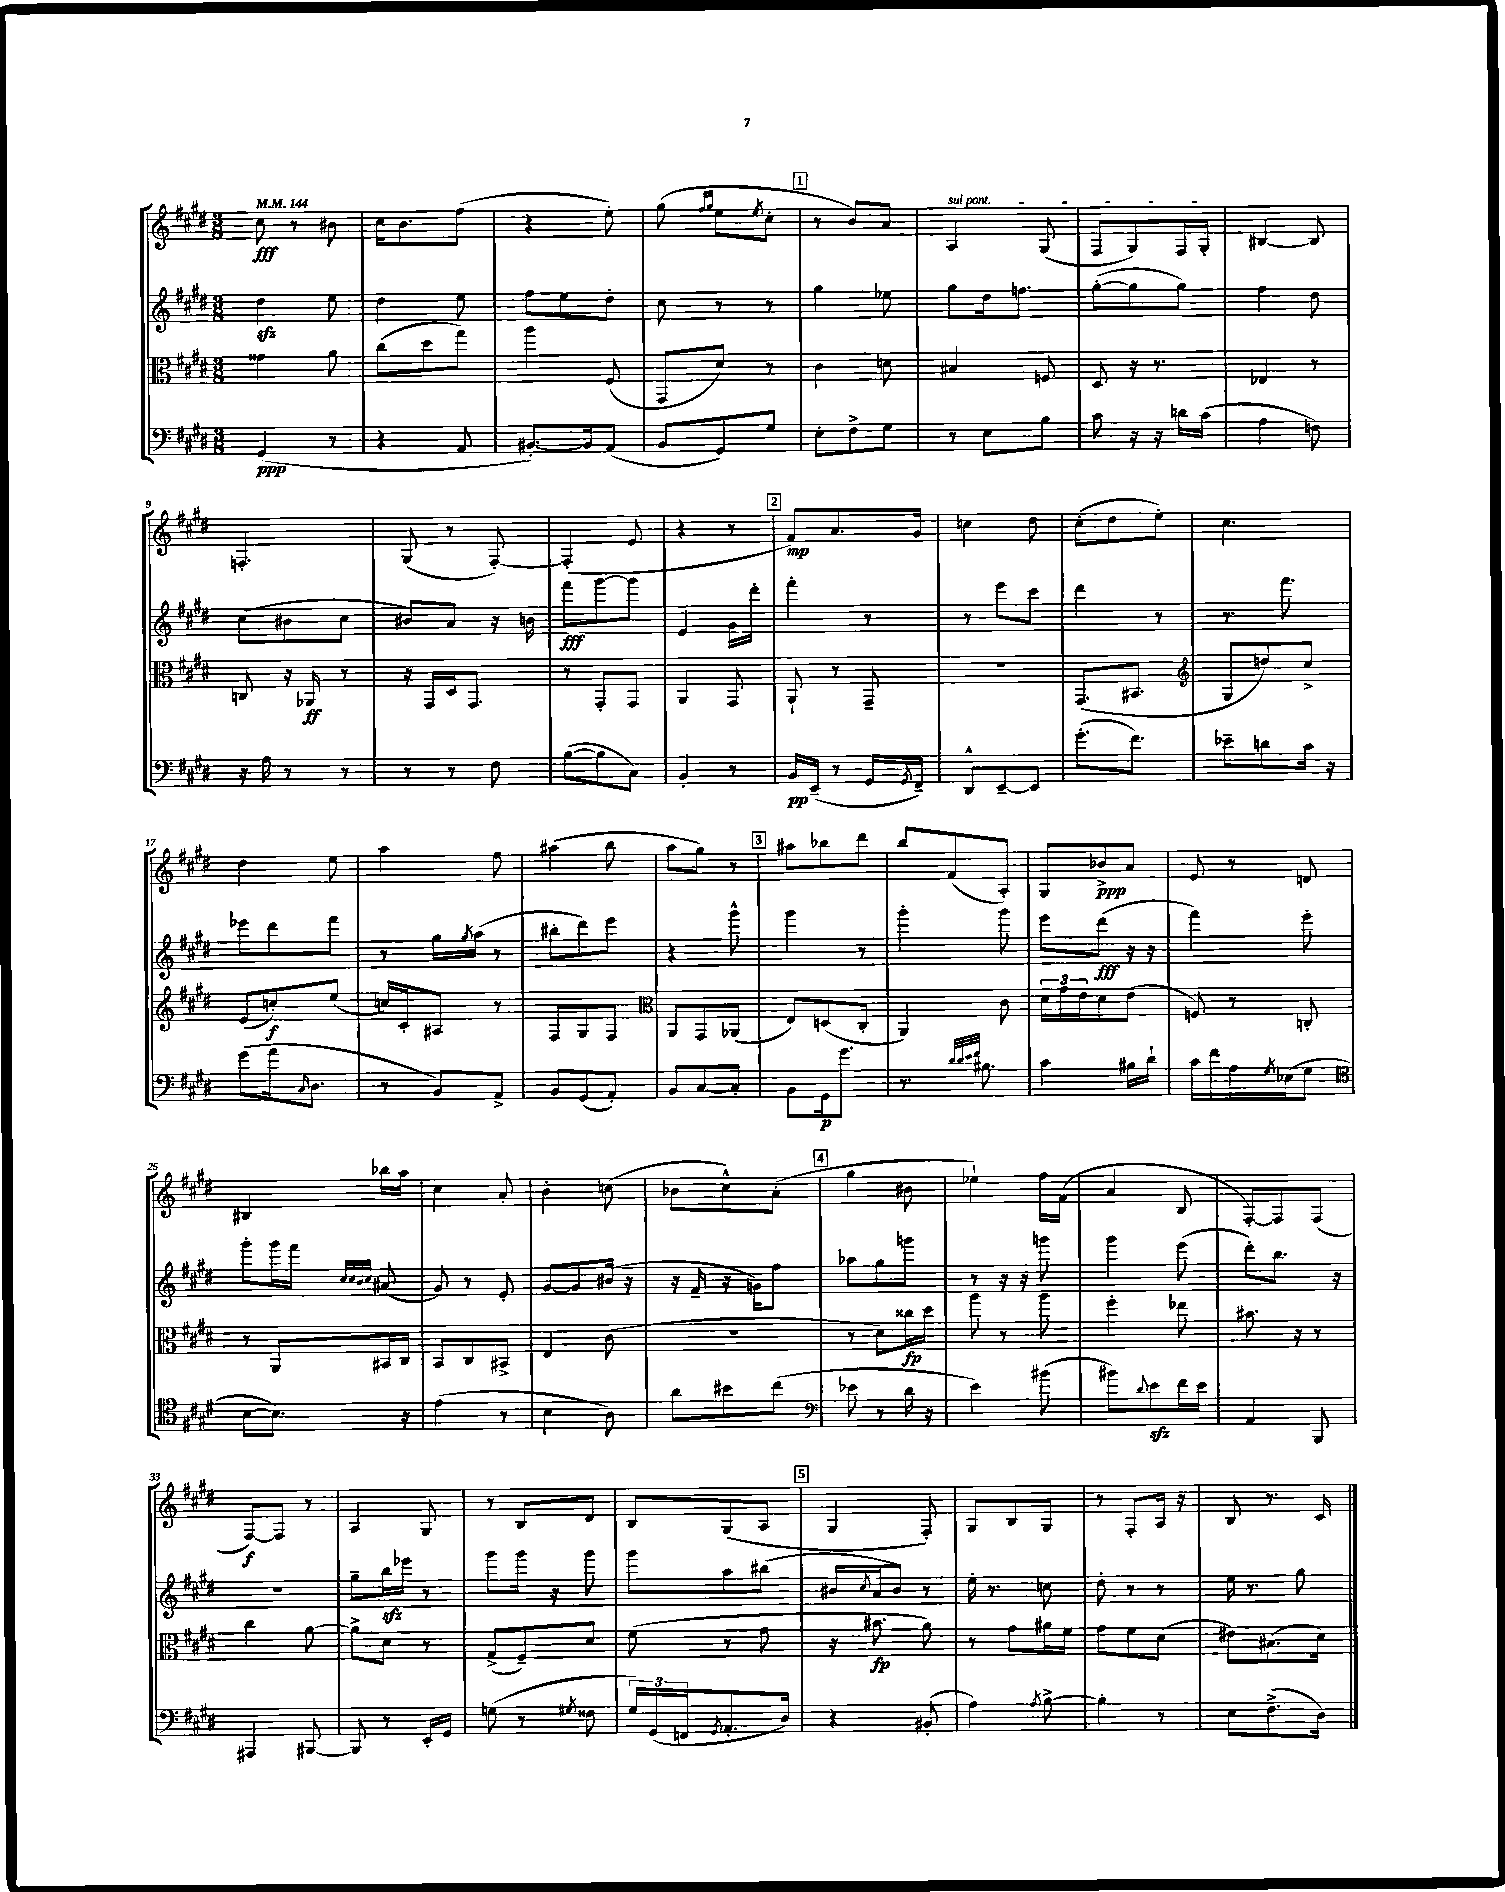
<<
\new StaffGroup <<
\new Staff = "s0" {
    \clef treble \key e \major \numericTimeSignature \time 3/8 \tempo 4 = 144
    cis''8\fff r8 bis'8 |
    cis''16 b'8. fis''8( |
    r4 e''8-.) |
    gis''8( \grace { fis''16 gis''16 } e''8 \acciaccatura { e''8 } cis''8-. |
    \mark \markup { \box "1" } r8 b'8) a'8 |
    \once \override TextSpanner.bound-details.left.text = \markup { \italic "sul pont." } a4\startTextSpan gis8( |
    fis8 gis8) fis16 gis16-.\stopTextSpan |
    bis4~ bis8 |
    f4.-. |
    gis8( r8 fis8~-.) |
    fis4-.( e'8 |
    r4 r8 |
    \mark \markup { \box "2" } fis'8\mp) a'8. gis'16 |
    c''4 dis''8 |
    cis''8-.( dis''8 e''8-.) |
    cis''4. |
    dis''4 e''8 |
    a''4 fis''8 |
    ais''4( b''8 |
    a''8 gis''8) r8 |
    \mark \markup { \box "3" } ais''8 bes''8 dis'''8 |
    b''8 fis'8( a8-.) |
    gis8 bes'8->\ppp a'8 |
    e'8 r8 d'8 |
    bis4 bes''16 a''16 |
    cis''4 a'8-. |
    b'4-. c''8( |
    bes'8 cis''8-^) a'8-.( |
    \mark \markup { \box "4" } gis''4 bis'8 |
    ees''4-!) fis''16 fis'16( |
    a'4 b8 |
    fis8~-.) fis8 fis8( |
    fis8~\f) fis8 r8 |
    a4 gis8 |
    r8 b8 dis'8 |
    b8 gis8( a8 |
    \mark \markup { \box "5" } gis4 fis8-.) |
    gis8 b8 gis8 |
    r8 fis8-. a16 r16 |
    b8 r8. cis'16 \bar "|." |
}
\new Staff = "s1" {
    \clef treble \key e \major \numericTimeSignature \time 3/8
    dis''4\sfz e''8 |
    dis''4 e''8 |
    fis''8 e''8 dis''8-. |
    cis''8 r8 r8 |
    \mark \markup { \box "1" } gis''4 ees''8 |
    gis''8 dis''16 f''8. |
    gis''8~-.( gis''8 gis''8) |
    fis''4 dis''8 |
    cis''8( bis'8 cis''8 |
    bis'8) a'8 r16 b'16 |
    fis'''8\fff gis'''8~ gis'''8 |
    e'4 gis'16 dis'''16-. |
    \mark \markup { \box "2" } fis'''4-. r8 |
    r8 e'''8 cis'''8 |
    dis'''4 r8 |
    r8. fis'''8. |
    ees'''8 dis'''8 fis'''8 |
    r8 gis''16 \acciaccatura { gis''8 } a''16( r8 |
    bis''8-. dis'''8) e'''8 |
    r4 gis'''8-^ |
    \mark \markup { \box "3" } gis'''4 r8 |
    gis'''4-. gis'''8 |
    e'''8 dis'''8\fff( r16 r16 |
    fis'''4) e'''8-. |
    gis'''8-. gis'''16 fis'''16 \grace { cis''32 cis''32 b'32 cis''32 } ais'8( |
    gis'8) r8 e'8-. |
    gis'8~ gis'8 bis'16( r16 |
    r16 fis'16-- r16 g'16) fis''8 |
    \mark \markup { \box "4" } aes''8 gis''8 g'''8 |
    r8 r16 r16 g'''8 |
    gis'''4 e'''8( |
    dis'''8-.) b''8. r16 |
    R4. |
    gis''8-- b''16\sfz ees'''16 r8 |
    gis'''8 gis'''16 r16 gis'''8 |
    gis'''8 a''8 bis''8( |
    \mark \markup { \box "5" } bis'16 \acciaccatura { cis''8 } a'16 bis'8) r8 |
    e''16-. r8. c''8 |
    dis''8-. r8 r8 |
    e''16 r8. gis''8 \bar "|." |
}
\new Staff = "s2" {
    \clef alto \key e \major \numericTimeSignature \time 3/8
    gisis'4 a'8 |
    cis''8( dis''8 gis''8) |
    a''4 fis8( |
    gis,8 dis'8) r8 |
    \mark \markup { \box "1" } cis'4 d'8 |
    bis4 f8 |
    dis8 r16 r8. |
    ees4 r8 |
    c8 r16 aes,16\ff r8 |
    r16 gis,16 dis16 gis,8. |
    r8 gis,8-. gis,8 |
    a,4 gis,8 |
    \mark \markup { \box "2" } a,8-! r8 gis,8-- |
    R4. |
    gis,8.( bis,8. |
    \clef treble gis8 d''8) cis''8-> |
    e'8( c''8-.\f) e''8( |
    c''16) cis'16-. ais8 r8 |
    fis8 gis8 fis8 |
    \clef alto a,8 gis,8 aes,8( |
    \mark \markup { \box "3" } e8) d8( cis8-. |
    a,4) cis'8 |
    \tuplet 3/2 { dis'16 gis'16 e'16 } dis'8 e'8( |
    f8) r8 c8-. |
    r8 a,8 bis,16 cis16 |
    b,8 cis8 bis,8-> |
    e4 cis'8( |
    R4. |
    \mark \markup { \box "4" } r8 dis'8) cisis''16\fp dis''16 |
    a''8 r8 a''8 |
    fis''4-. ees''8 |
    bis'8. r16 r8 |
    cis''4 a'8~ |
    a'8-> dis'8 r8 |
    gis8->( fis8--) dis'8 |
    fis'8( r8 gis'8 |
    \mark \markup { \box "5" } r16 bis'8.\fp a'8) |
    r8 gis'8 ais'16 fis'16 |
    gis'8 fis'8 dis'8( |
    eis'8) bis8.( dis'16) \bar "|." |
}
\new Staff = "s3" {
    \clef bass \key e \major \numericTimeSignature \time 3/8
    gis,4\ppp( r8 |
    r4 a,8 |
    bis,8.~-.) bis,16 a,8( |
    b,8 gis,8) gis8 |
    \mark \markup { \box "1" } e8-. fis8-> gis8 |
    r8 e8 b8 |
    cis'8 r16 r16 d'16 cis'16( |
    a4 f8) |
    r16 a16 r8 r8 |
    r8 r8 fis8 |
    b8~( b8 cis8) |
    b,4-. r8 |
    \mark \markup { \box "2" } b,16\pp e,16--( r8 gis,16 \acciaccatura { gis,8 } fis,16--) |
    dis,8-^ e,8~-- e,8 |
    gis'8.-.( fis'8.) |
    ees'8-- d'8 cis'16 r16 |
    gis'8( a'16 \grace { cis16 } dis8. |
    r8 b,8) a,8-> |
    b,8 gis,8( a,8-.) |
    b,8 cis8~ cis8-. |
    \mark \markup { \box "3" } b,8 gis,16\p gis'8. |
    r8. \grace { dis'32 dis'32 e'32 fis'32 } bis8. |
    cis'4 bis16 dis'16-! |
    cis'16 fis'16 a16 \acciaccatura { gis8 } ees16( gis8 |
    \clef tenor b8~ b8.) r16 |
    e'4( r8 |
    b4 a8) |
    a'8 bis'8 cis''8( |
    \mark \markup { \box "4" } \clef bass ees'8 r8 dis'16 r16 |
    e'4) bis'8( |
    bis'8) \appoggiatura { dis'8 } e'8\sfz fis'16 e'16 |
    a,4 b,,8 |
    ais,,4 bis,,8~ |
    bis,,8 r8 e,16-. gis,16 |
    g8( r8 \acciaccatura { gis8 } fisis8 |
    \tuplet 3/2 { gis16) gis,16( f,16 } \acciaccatura { gis,8 } a,8.-. dis16) |
    \mark \markup { \box "5" } r4 bis,8-.( |
    a4) \acciaccatura { a8 } b8~-> |
    b4-. r8 |
    e8 fis8.->( dis16) \bar "|." |
}
>>
>>
